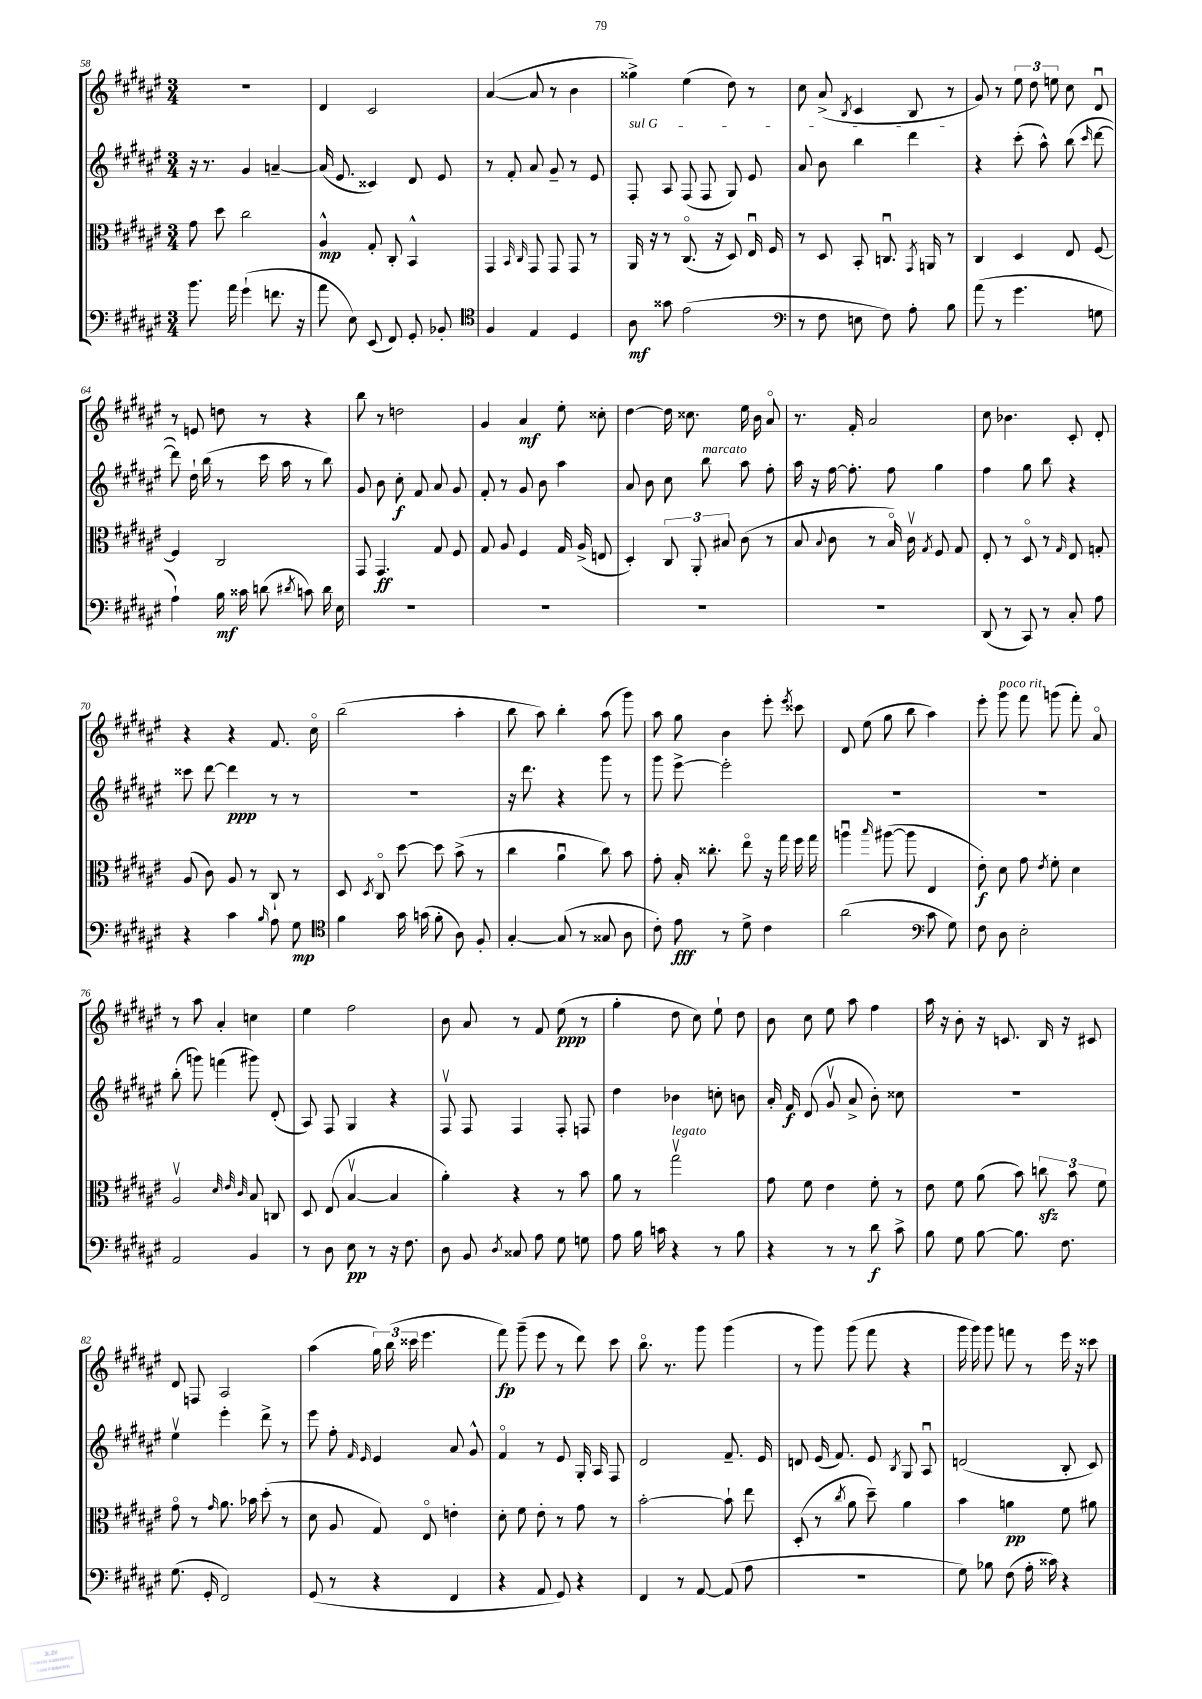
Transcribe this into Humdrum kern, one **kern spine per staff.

**kern	**kern	**kern	**kern
*staff4	*staff3	*staff2	*staff1
*clefF4	*clefC3	*clefG2	*clefG2
*k[f#c#g#d#a#e#]	*k[f#c#g#d#a#e#]	*k[f#c#g#d#a#e#]	*k[f#c#g#d#a#e#]
*M3/4	*M3/4	*M3/4	*M3/4
8.b	8g#	16r	2.r
.	.	8.r	.
.	8dd#	.	.
16a#	.	.	.
(4g#`	2cc#	4g#	.
8.f	.	[4a~	.
16r	.	.	.
=	=	=	=
8a#	4A#^^	(16a]	4d#
.	.	8.e#	.
8E#)	.	.	.
(8EE#	8G#'	4c##)	2c#
8FF#)	8C#'	.	.
8GG#'	4BB^^	8d#	.
8BB-'	.	8e#	.
=	=	=	=
*clefC4	*	*	*
4F#	4GG#	8r	([4a#
.	.	8f#'	.
.	16qqBB	.	.
.	16qqC#	.	.
4E#	8GG#	8a#	8a#]
.	8GG#	8g#~	8r
4D#	8GG#	8r	4b
.	8r	8e#	.
=	=	=	=
8A#	16AA#	8F#'	4gg##^)
.	16r	.	.
8g##	8r	8A#	.
(2e#	(8.C#o	(8F#	(4ee#
.	.	8F#	.
.	16r	.	.
.	8D#)	8G#)	8dd#)
.	16E#u	8e#	8r
.	16F#	.	.
=	=	=	=
*clefF4	*	*	*
8r	8r	8a#	8cc#
8F#	8D#	8b	(8a#^
.	.	.	8qB
8E	8BB'	4bb	4c#
8F#)	8.Cu	.	.
8A#'	.	4ddd#	8B
.	8qGG#	.	.
.	16AA	.	.
8B	8r	.	8r
=	=	=	=
(8a#	4C#	4r	8g#)
8r	.	.	8r
4.g#	4D#	(8ccc#'	12ee#
.	.	.	12dd#
.	.	8aa#^^)	.
.	.	.	12ee
.	8E#	(8bb	8cc#
.	.	16qqccc#	.
8G	[8F#	[8ddd#	8d#u
=	=	=	=
4A#`)	4F#]	8ddd#])	8r
.	.	16dd#`	8e
.	.	(16bb	.
16B	2C#	8r	8dd
16c##	.	.	.
(8d	.	16ccc#	8r
.	.	16aa#	.
8qd#	.	.	.
8c)	.	8r	4r
16d#	.	8bb)	.
16E#	.	.	.
=	=	=	=
2.r	8GG#	8g#	8bb
.	4.GG#	8b	8r
.	.	8cc#'	2dd
.	.	8f#	.
.	8G#	8a#	.
.	8F#	8g#	.
=	=	=	=
2.r	8G#	8f#'	4g#
.	8A#	8r	.
.	4F#	8g#	4a#
.	.	8b	.
.	16G#	4aa#	8ee#'
.	(16A#^	.	.
.	8E	.	8cc##'
=	=	=	=
2.r	4D#')	8a#	[4dd#
.	.	8b	.
.	12C#	8cc#	16dd#]
.	.	.	8.cc##
.	12AA#'	.	.
.	.	8bb	.
.	12B#	.	.
.	(8c#	8aa#	16ee#
.	.	.	16b
.	8r	8ff#'	8a#o
=	=	=	=
2.r	8B	16aa#	8.r
.	.	16r	.
.	8qqB	.	.
.	8c#	[16ff#	.
.	.	8.ff#']	16f#'
.	8r	.	2a#
.	16Bo)	8ff#	.
.	16c#v	.	.
.	8qG#	.	.
.	8F#	4gg#	.
.	8G#	.	.
=	=	=	=
(8DD#	8E#'	4ff#	8cc#
8r	8r	.	4.b-
8CC#)	8D#o	8gg#	.
8r	8r	8bb	.
.	16qqG#	.	.
8C#'	8E#	4r	8c#'
8A#	8G'	.	8d#'
=	=	=	=
4r	(8A#	8ccc##	4r
.	8c#)	[8ddd#	.
4c#	8A#	4ddd#]	4r
.	8r	.	.
16qqB	.	.	.
8A#	8C#`	8r	8.f#
8G#	8r	8r	.
.	.	.	16cc#o
=	=	=	=
*clefC4	*	*	*
4f#	8D#	2.r	(2bb
.	8qD#	.	.
.	8C#o	.	.
16g#	[8dd#	.	.
(16g	.	.	.
8f#'	8dd#]	.	.
8A#)	(8b^	.	4aa#'
8F#'	8r	.	.
=	=	=	=
[4G#'	4cc#	16r	8bb
.	.	8.ddd#	.
.	.	.	8aa#)
(8G#]	4a#u	4r	4bb'
8r	.	.	.
8G##	8cc#)	8ggg#	(8aa#
8A#	8b	8r	8ggg#)
=	=	=	=
8c#')	8g#'	8ggg#	8aa#
8e#	16B'	[8eee#^	8gg#
.	8.cc##'	.	.
8r	.	2eee#']	4b
8d#^	8ee#o	.	.
4c#	16r	.	8eee#'
.	16gg#	.	.
.	.	.	8qeee#
.	16ff#	.	8ccc##
.	16gg#	.	.
=	=	=	=
(2a#	4aau	2.r	8d#
.	.	.	(8ee#
.	16qqbb	.	.
.	([8aa#	.	8gg#
.	8aa#]	.	8bb
*clefF4	*	*	*
8c#	4E#	.	4aa#)
8G#)	.	.	.
=	=	=	=
8F#	8e#')	2.r	8eee#'
8D#	8d#	.	8ggg#
2E#'	8g#	.	8fff#
.	8qe#	.	.
.	8f#'	.	(8ggg
.	4d#	.	8fff#')
.	.	.	8a#o
=	=	=	=
2AA#	2A#v	(8bb'	8r
.	.	8ggg)	8aa#
.	.	(4fff	4a#'
.	32qqd#	.	.
.	32qqe#	.	.
.	32qqc#	.	.
4BB	8B	8ggg#)	4cc
.	8C	(8d#'	.
=	=	=	=
8r	8D#	8A#)	4ee#
8D#	(8E#	8F#	.
8E#	[4Bv	4G#	2ff#
8r	.	.	.
16r	4B]	4r	.
8.F#	.	.	.
=	=	=	=
8D#	4a#')	8F#v	8b
8BB	.	8F#	8a#
8qD#	.	.	.
8C##	4r	4F#	8r
8A#	.	.	8f#
8G#	8r	8F#'	(8ee#
8G	8b	8F	8r
=	=	=	=
8A#	8a#	4dd#	4gg#'
16B	8r	.	.
16c	.	.	.
4r	2gg#v	4b-	8dd#
.	.	.	8cc#)
8r	.	8cc'	8ee#`
8B	.	8b	8dd#
=	=	=	=
4r	8g#	16a#'	8b
.	.	16f#	.
.	8f#	(8d#	8cc#
8r	4e#	8g#v	8ee#
8r	.	8a#^	8aa#
8d#	8f#'	8b')	4ff#
8c#^	8r	8cc##	.
=	=	=	=
8B	8e#	2.r	16aa#
.	.	.	16r
8G#	8f#	.	8b'
[8B	(8a#	.	16r
.	.	.	8.c
8.B]	8b)	.	.
.	12cc	.	16B
8.F#	.	.	16r
.	12b	.	.
.	.	.	8c#
.	12f#	.	.
=	=	=	=
(8.G#	8g#o	4ee#v	8d#
.	8r	.	8F
16GG#'	.	.	.
.	16qqg#	.	.
2FF#)	8.a#	4eee#'	2A#
.	16b-	.	.
.	(8dd#'	8ddd#^	.
.	8r	8r	.
=	=	=	=
(8GG#	8d#	8eee#	(4aa#
8r	8A#	8ff#'	.
.	.	16qqf#	.
.	.	16qqe#	.
4r	8G#)	4e#	24gg#)
.	.	.	(24bb
.	.	.	24ccc##
.	8E#o	.	4.eee#
4FF#	4e'	8a#	.
.	.	8g#^^	.
=	=	=	=
4r	8d#'	4f#o	8fff#)
.	8f#	.	(8ggg#~
8AA#	8e#'	8r	8eee#
8GG#)	8r	8e#	8r
4r	8g#	16G#'	8ddd#)
.	.	16A#	.
.	8r	8F#	8ccc#
=	=	=	=
4FF#	[2b'	2d#	8.bbo
.	.	.	8.r
8r	.	.	.
[8AA#	.	.	8ggg#
(8AA#]	8b`]	8.f#~	(4ggg#
8A#	8ee#	.	.
.	.	16e#	.
=	=	=	=
2.r	(8D#'	8d	8r
.	8r	(16e#	8ggg#)
.	.	8.f#)	.
.	8qcc#	.	.
.	8a#	.	(8ggg#
.	8dd#~)	8e#	8fff#
.	.	8qB	.
.	4a#	8G#	4r
.	.	8A#u	.
=	=	=	=
8G#)	4b	(2d	16ggg#
.	.	.	16ggg#)
8B-	.	.	8ggg#
(8F#	4a	.	8fff
16A#'	.	.	8r
16c##)	.	.	.
4r	8f#	8B'	16eee#
.	.	.	16r
.	8a#	8c#)	8ccc##
==	==	==	==
*-	*-	*-	*-
